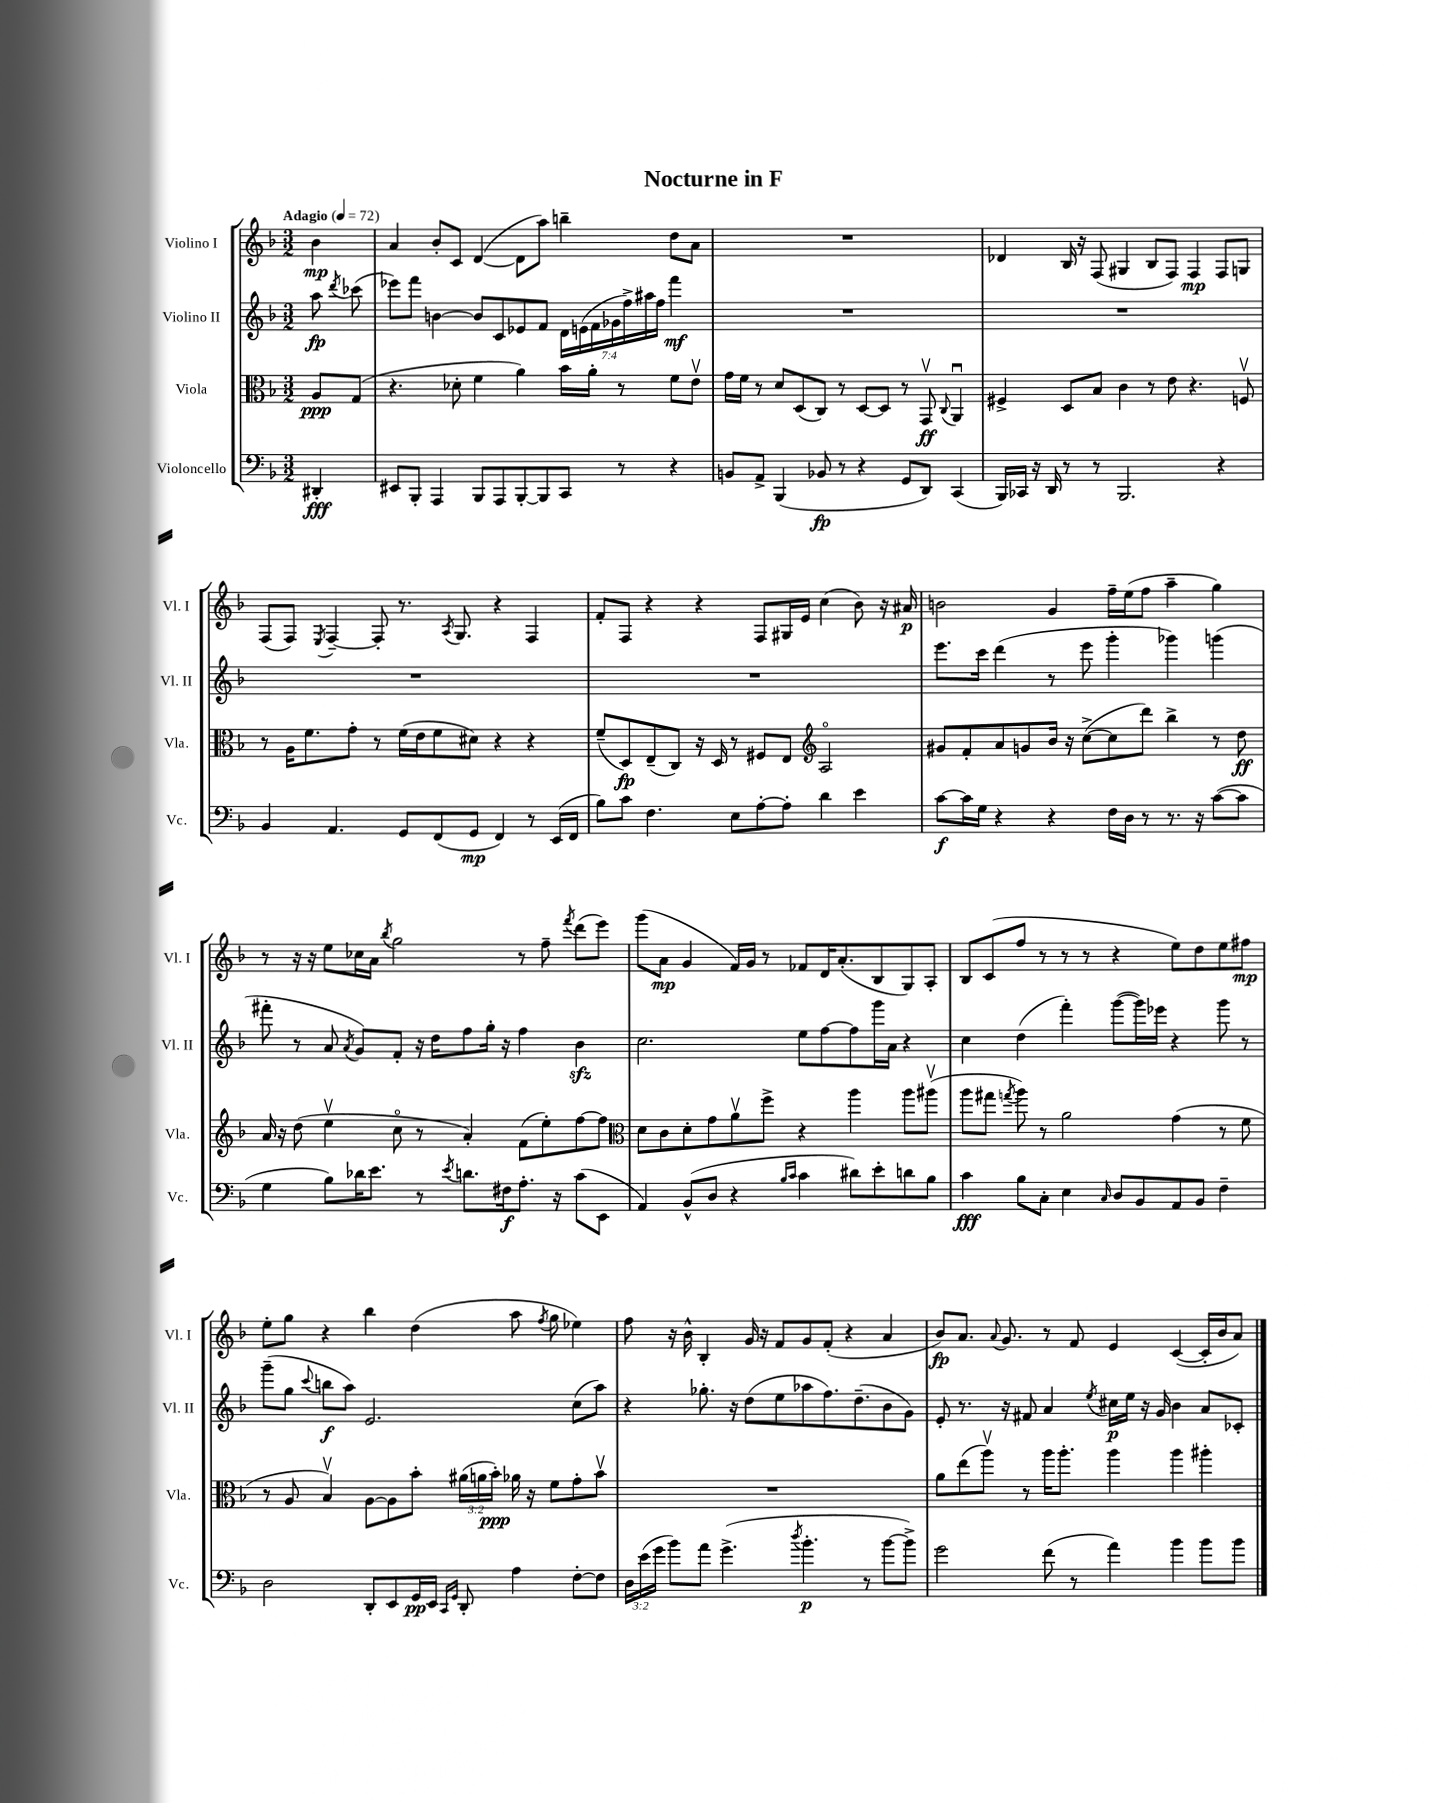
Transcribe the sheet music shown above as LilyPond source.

\header { title = "Nocturne in F" }
<<
\new StaffGroup <<
\new Staff = "s0" \with { instrumentName = "Violino I" shortInstrumentName = "Vl. I" } {
    \clef treble \key f \major \numericTimeSignature \time 3/2 \partial 4 \tempo "Adagio" 4 = 72
    \autoBeamOff bes'4\mp |
    a'4 bes'8[-. c'8] d'4~( d'8[ a''8]) b''4-- d''8[ a'8] |
    R1. |
    des'4 bes16 r16 f8( gis4 bes8[ f8]) f4\mp f8[ g8] |
    f8[( f8]) \acciaccatura { e8 } f4~-- f8-. r8. \acciaccatura { a8 } g8. r4 f4 |
    f'8[-. f8] r4 r4 f8[ gis16 e'16] c''4( bes'8) r16 ais'16\p |
    b'2 g'4 f''16[-- e''16( f''8] a''4-- g''4) |
    r8 r16 r16 e''8[ ces''16 a'16] \acciaccatura { bes''8 } g''2 r8 f''8-- \acciaccatura { f'''8 } d'''8[( e'''8]) |
    g'''8[( a'8]\mp g'4 f'16[) g'16] r8 fes'8[ d'16 a'8.-.( bes8 g8) a8]-. |
    bes8[ c'8( f''8] r8 r8 r8 r4 e''8[) d''8 e''8 fis''8]\mp |
    e''8[-. g''8] r4 bes''4 d''4( a''8 \acciaccatura { f''8 } g''8 ees''4) |
    f''8 r16 bes'16-^ bes4-. g'16 r16 f'8[ g'8 f'8]-.( r4 a'4 |
    bes'8[\fp) a'8.] \appoggiatura { a'8 } g'8. r8 f'8 e'4 c'4~( c'16[-. bes'16 a'8]) \bar "|." |
}
\new Staff = "s1" \with { instrumentName = "Violino II" shortInstrumentName = "Vl. II" } {
    \clef treble \key f \major \numericTimeSignature \time 3/2 \override Staff.TupletNumber.text = #tuplet-number::calc-fraction-text \partial 4
    \autoBeamOff a''8\fp \acciaccatura { d'''8 } ces'''8( |
    ees'''8[) f'''8] b'4~ b'8[ c'8 ees'8 f'8] \tuplet 7/4 { d'16[ e'16( f'16 ges'16 f''16->) ais''16 f''16] } f'''4\mf |
    R1. |
    R1. |
    R1. |
    R1. |
    e'''8.[ c'''16] d'''4( r8 e'''8 g'''4-. ges'''4) g'''4( |
    fis'''8-. r8 a'8 \acciaccatura { a'8 } g'8[) f'8]-. r16 d''16[ f''8 g''16]-. r16 f''4 bes'4\sfz |
    c''2. e''8[ f''8~ f''8 g'''16 a'16] r4 |
    c''4 d''4( f'''4-.) g'''8[~( g'''16) ees'''16] r4 g'''8 r8 |
    g'''8[--( g''8] \appoggiatura { c'''8 } b''8[\f a''8]) e'2. c''8[( a''8]) |
    r4 ges''8.-. r16 d''8[( e''8 aes''8 f''8.) d''8.--( bes'8 g'8]) |
    e'8-. r8. r16 fis'8 a'4 \acciaccatura { e''8 } cis''16[\p e''16] r16 g'16 bes'4 a'8[ ces'8]-. \bar "|." |
}
\new Staff = "s2" \with { instrumentName = "Viola" shortInstrumentName = "Vla." } {
    \clef alto \key f \major \numericTimeSignature \time 3/2 \override Staff.TupletNumber.text = #tuplet-number::calc-fraction-text \partial 4
    \autoBeamOff a8[\ppp g8]( |
    r4. des'8-. f'4 a'4) bes'16[ a'16]-. r8 f'8[ e'8]\upbow |
    g'16[ f'16] r8 d'8[ d8( c8]) r8 d8[~ d8] r8 g,8\upbow\ff \appoggiatura { c8 } a,4\downbow |
    fis4-> d8[ bes8] c'4 r8 e'8 r4. f8\upbow |
    r8 a16[ f'8. g'8]-. r8 f'16[( e'16 f'8 dis'8]) r4 r4 |
    f'8[--( d8\fp) e8--( c8]) r16 d16 r8 fis8[ e8] \clef treble a2\flageolet |
    gis'8[ f'8-. a'8 g'8 bes'16] r16 c''8[~->( c''8 d'''8]) bes''4-> r8 d''8\ff |
    a'16 r16 d''8( e''4\upbow c''8\flageolet r8 a'4-.) f'8[( e''8-.) f''8~ f''8] |
    \clef alto d'8[ c'8 d'8-. g'8 a'8\upbow f''8]-> r4 a''4 a''8[ ais''8]\upbow( |
    a''8[ gis''8] \acciaccatura { g''8 } a''8) r8 a'2 g'4( r8 f'8 |
    r8 a8 bes4\upbow) a8[~ a8 bes'8]-. \tuplet 3/2 { ais'16[( a'16 bes'16]-.\ppp) } aes'16 r16 f'8[ g'8-. bes'8]\upbow |
    R1. |
    a'8[ e''8( a''8]\upbow) r8 a''16[ a''8.]-. a''4 a''4 ais''4-. \bar "|." |
}
\new Staff = "s3" \with { instrumentName = "Violoncello" shortInstrumentName = "Vc." } {
    \clef bass \key f \major \numericTimeSignature \time 3/2 \override Staff.TupletNumber.text = #tuplet-number::calc-fraction-text \partial 4
    \autoBeamOff dis,4-.\fff |
    eis,8[ bes,,8]-. a,,4 bes,,8[ a,,8 bes,,8~-. bes,,8 c,8] r8 r4 |
    b,8[ a,8]-> bes,,4( bes,8\fp r8 r4 g,8[ d,8]) c,4( |
    bes,,16[) ces,16] r16 d,16 r8 r8 bes,,2. r4 |
    bes,4 a,4. g,8[ f,8( g,8]\mp f,4) r8 e,16[( f,16] |
    bes8[) c'8] f4. e8[ a8~-. a8]-. d'4 e'4 |
    c'8[~\f c'16 g16] r4 r4 f16[ d16] r8 r8. r16 c'8[~( c'8] |
    g4 bes8[) des'16 e'8.] r8 \acciaccatura { e'8 } d'8.[ fis16\f a8.]-. r16 c'8[( e,8] |
    a,4) bes,8[-^( d8] r4 \grace { bes16[ c'16] } c'4 dis'8[) e'8-. d'8 bes8] |
    c'4\fff bes8[ c8]-. e4 \grace { c16 } d8[ bes,8 a,8 bes,8] f4-- |
    d2 d,8[-. e,8 g,16\pp e,16] \grace { c,16[ g,16] } d,8-. a4 f8[~-. f8] |
    \tuplet 3/2 { d16[ e'16( g'16] } bes'8[) a'8] g'4.->( \acciaccatura { d''8 } bes'4.-.\p r8 bes'8[~ bes'8]->) |
    g'2 f'8( r8 a'4) bes'4 bes'8[ bes'8] \bar "|." |
}
>>
>>
\layout { \context { \Score \remove "Bar_number_engraver" } }
